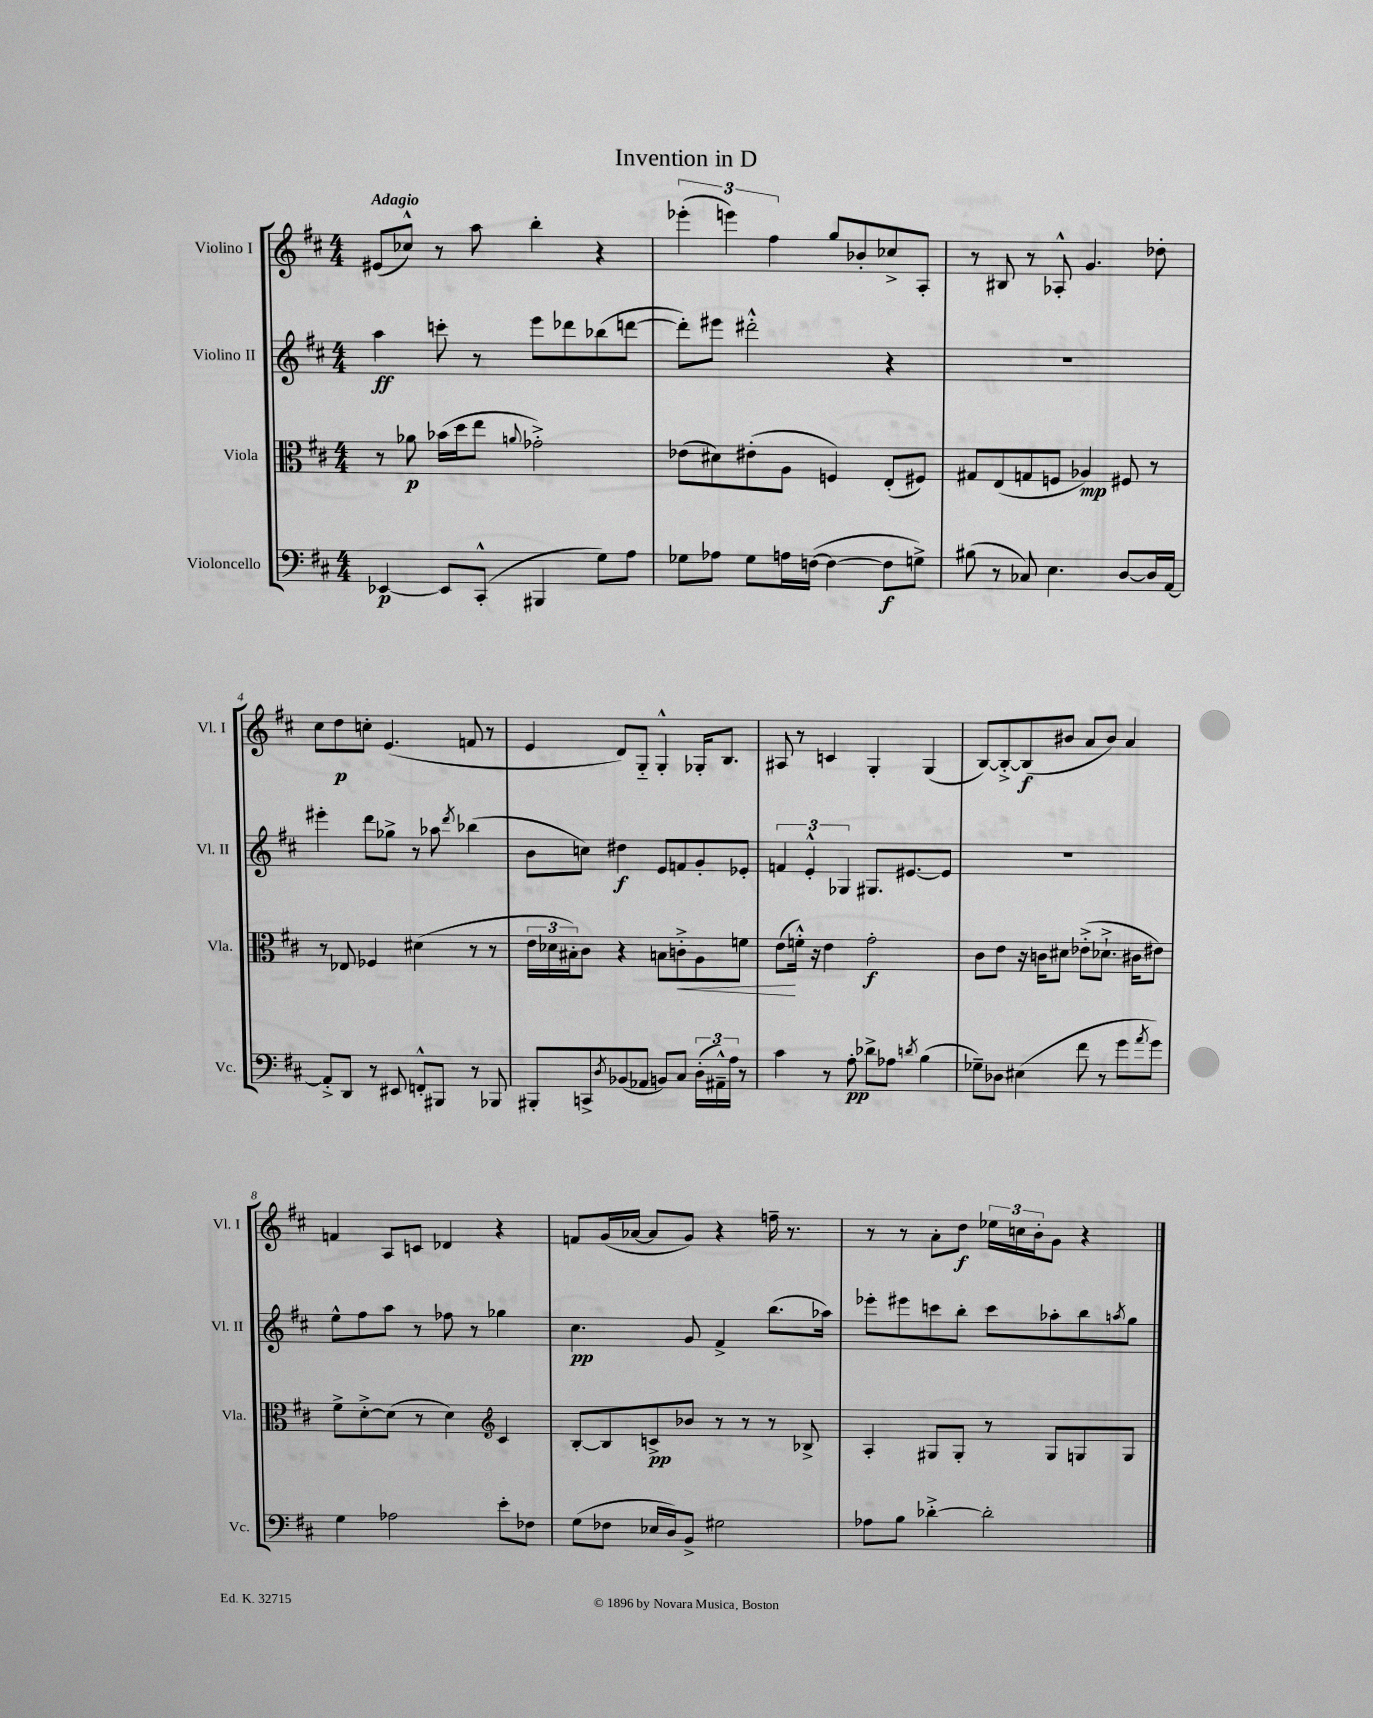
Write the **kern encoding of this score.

**kern	**dynam	**kern	**dynam	**kern	**dynam	**kern	**dynam
*part4	*part4	*part3	*part3	*part2	*part2	*part1	*part1
*staff4	*staff4	*staff3	*staff3	*staff2	*staff2	*staff1	*staff1
*I"Violoncello	*	*I"Viola	*	*I"Violino II	*	*I"Violino I	*
*I'Vc.	*	*I'Vla.	*	*I'Vl. II	*	*I'Vl. I	*
*clefF4	*	*clefC3	*	*clefG2	*	*clefG2	*
*k[f#c#]	*	*k[f#c#]	*	*k[f#c#]	*	*k[f#c#]	*
*M4/4	*	*M4/4	*	*M4/4	*	*M4/4	*
=1	=1	=1	=1	=1	=1	=1	=1
!	!	!	!	!	!	!LO:TX:a:B:t=Adagio	!
[4EE-X/	p	8r	.	4aa\	ff	(8e#X/L	.
.	.	8a-X\	p	.	.	8cc-X^^/J)	.
8EE-/L]	.	(16b-X\LL	.	8cccn'\	.	8r	.
.	.	16dd\J	.	.	.	.	.
(8CC#'^^/J	.	8ee\J	.	8r	.	8aa\	.
.	.	8qqan/	.	.	.	.	.
4BBB#X/	.	2g-X'^\)	.	8eee\L	.	4bb'\	.
.	.	.	.	8ddd-X\	.	.	.
8G\L)	.	.	.	(8bb-X\	.	4r	.
8A\J	.	.	.	[8dddn\J	.	.	.
=2	=2	=2	=2	=2	=2	=2	=2
8G-X\L	.	(8e-X\L	.	8ddd'\L])	.	(6eee-X'\	.
8A-X\J	.	8d#X\)	.	8eee#X\J	.	.	.
.	.	.	.	.	.	6eeen\)	.
8G-\L	.	(8e#X'\	.	2ddd#X'^^\	.	.	.
.	.	.	.	.	.	6ff#\	.
16An\L	.	8A\J	.	.	.	.	.
([16Fn\JJ	.	.	.	.	.	.	.
4F\_	.	4Fn/)	.	.	.	8gg/L	.
.	.	.	.	.	.	8b-X'/	.
8F\L]	f	(8E'/L	.	4r	.	8cc-X^/	.
8Gn^\J)	.	8F#X/J)	.	.	.	8A'/J	.
=3	=3	=3	=3	=3	=3	=3	=3
(8B#X\	.	8G#X/L	.	1r	.	8r	.
8r	.	(8E/	.	.	.	8B#X/	.
8C-X/)	.	8Gn/	.	.	.	8r	.
4.E\	.	8Fn/J	.	.	.	8A-X'^^/	.
.	.	4A-X/)	mp	.	.	4.g/	.
[8D/L	.	8F#X/	.	.	.	.	.
16D/L]	.	8r	.	.	.	8dd-X'\	.
[16AA/JJ	.	.	.	.	.	.	.
!!LO:LB:g=z
=4	=4	=4	=4	=4	=4	=4	=4
8AA'^/L]	.	8r	.	4eee#X'\	.	8cc#\L	.
8DD/J	.	8E-X/	.	.	.	8dd\	p
8r	.	4F-X/	.	8ddd\L	.	8ccn'\J	.
8EE#X/	.	.	.	8gg-X^\J	.	(4.e/	.
8FFn'^^/L	.	(4d#X\	.	8r	.	.	.
8BBB#X/J	.	.	.	8aa-X\	.	.	.
.	.	.	.	8qddd/	.	.	.
8r	.	8r	.	(4bb-X\	.	8fn/	.
8BBB-X/	.	8r	.	.	.	8r	.
=5	=5	=5	=5	=5	=5	=5	=5
8BBB#X'/L	.	24e\LL	.	8b\L	.	4e/	.
.	.	24d-X\	.	.	.	.	.
.	.	24B#X'\J)	.	.	.	.	.
8CCn^/	.	8c#\J	.	8ccn\J)	.	.	.
8qD/	.	.	.	.	.	.	.
(8BB-X/	.	4r	.	4dd#X\	f	8d/L)	.
8AA-X/J	.	.	.	.	.	8G/J	.
8BBn/L)	.	8Bn\L	.	8e/L	.	4G'^^/	.
!	!	!	!LO:HP:b	!	!	!	!
8C#/J	.	8cn'^\	<	8fn/	.	.	.
(24D'\LL	.	8A\	.	8g'/	.	16G-X'/KL	.
24AA#X~^^\)	.	.	.	.	.	.	.
.	.	.	.	.	.	8.B/J	.
24A\JJ	.	.	.	.	.	.	.
8r	.	8fn\J	.	8e-X'/J	.	.	.
=6	=6	=6	=6	=6	=6	=6	=6
4c#\	.	(8e\L	.	6fn/	.	8A#X/	.
.	.	16fn'^^\Jk)	[	.	.	8r	.
.	.	.	.	6e'^^/	.	.	.
.	.	16r	.	.	.	.	.
8r	.	4e\	.	.	.	4cn/	.
.	.	.	.	6G-X/	.	.	.
8A'\	pp	.	.	.	.	.	.
8d-X^\L	.	2g'\	f	8.G#X/L	.	4G'/	.
8A-X\J	.	.	.	.	.	.	.
.	.	.	.	[8.e#X/	.	.	.
8qdn/	.	.	.	.	.	.	.
(4B\	.	.	.	.	.	(4G/	.
.	.	.	.	8e#/J]	.	.	.
=7	=7	=7	=7	=7	=7	=7	=7
8G-X~\L)	.	8c#\L	.	1r	.	[8B/L)	.
8D-X\J	.	8e\J	.	.	.	8B'^/_	.
(4E#X\	.	16r	.	.	.	(8B/]	f
.	.	16cn\KL	.	.	.	.	.
.	.	8d#X\J	.	.	.	8b#X/J	.
8f#\	.	(8e-X'^\L	.	.	.	8a/L	.
8r	.	8.d-X`^\J	.	.	.	8b#/J)	.
8g\L	.	.	.	.	.	4a/	.
.	.	16c#X\KL	.	.	.	.	.
8qa/	.	.	.	.	.	.	.
8g\J)	.	8e#X\J)	.	.	.	.	.
!!LO:LB:g=z
=8	=8	=8	=8	=8	=8	=8	=8
4G\	.	8f#^\L	.	8ee^^\L	.	4fn/	.
.	.	[8d'^\	.	8ff#\	.	.	.
2A-X\	.	(8d\J]	.	8aa\J	.	8A/L	.
.	.	8r	.	8r	.	8cn/J	.
.	.	4d\)	.	8ff-X\	.	4d-X/	.
.	.	.	.	8r	.	.	.
*	*	*clefG2	*	*	*	*	*
8e'\L	.	4c#/	.	4gg-X\	.	4r	.
8F-X\J	.	.	.	.	.	.	.
=9	=9	=9	=9	=9	=9	=9	=9
(8G\L	.	[8B'/L	.	4.cc#\	pp	8fn/L	.
8F-X\J	.	8B/]	.	.	.	(16g/L	.
.	.	.	.	.	.	[16a-X/JJ	.
16E-X/LL	.	8cn^/	pp	.	.	8a-/L]	.
16D/J)	.	.	.	.	.	.	.
8BB^/J	.	8b-X/J	.	8g/	.	8g/J)	.
2G#X\	.	8r	.	4f#^/	.	4r	.
.	.	8r	.	.	.	.	.
.	.	8r	.	(8.bb\L	.	16ffn~\	.
.	.	.	.	.	.	8.r	.
.	.	8B-X^/	.	.	.	.	.
.	.	.	.	16aa-X\Jk)	.	.	.
=10	=10	=10	=10	=10	=10	=10	=10
8A-X\L	.	4A'/	.	8eee-X'\L	.	8r	.
8B\J	.	.	.	8eee#X\	.	8r	.
[4d-X'^\	.	8G#X/L	.	8cccn\	.	8a'\L	.
.	.	8G#'/J	.	8bb'\J	.	8dd\J	f
2d-'\]	.	8r	.	8ccc\L	.	24ee-X\LL	.
.	.	.	.	.	.	24ccn\	.
.	.	.	.	.	.	24b'\J	.
.	.	8G#/L	.	8aa-X'\	.	8g\J	.
.	.	8Gn/	.	8bb\	.	4r	.
.	.	.	.	8qaan/	.	.	.
.	.	8G/J	.	8gg\J	.	.	.
==	==	==	==	==	==	==	==
*-	*-	*-	*-	*-	*-	*-	*-
